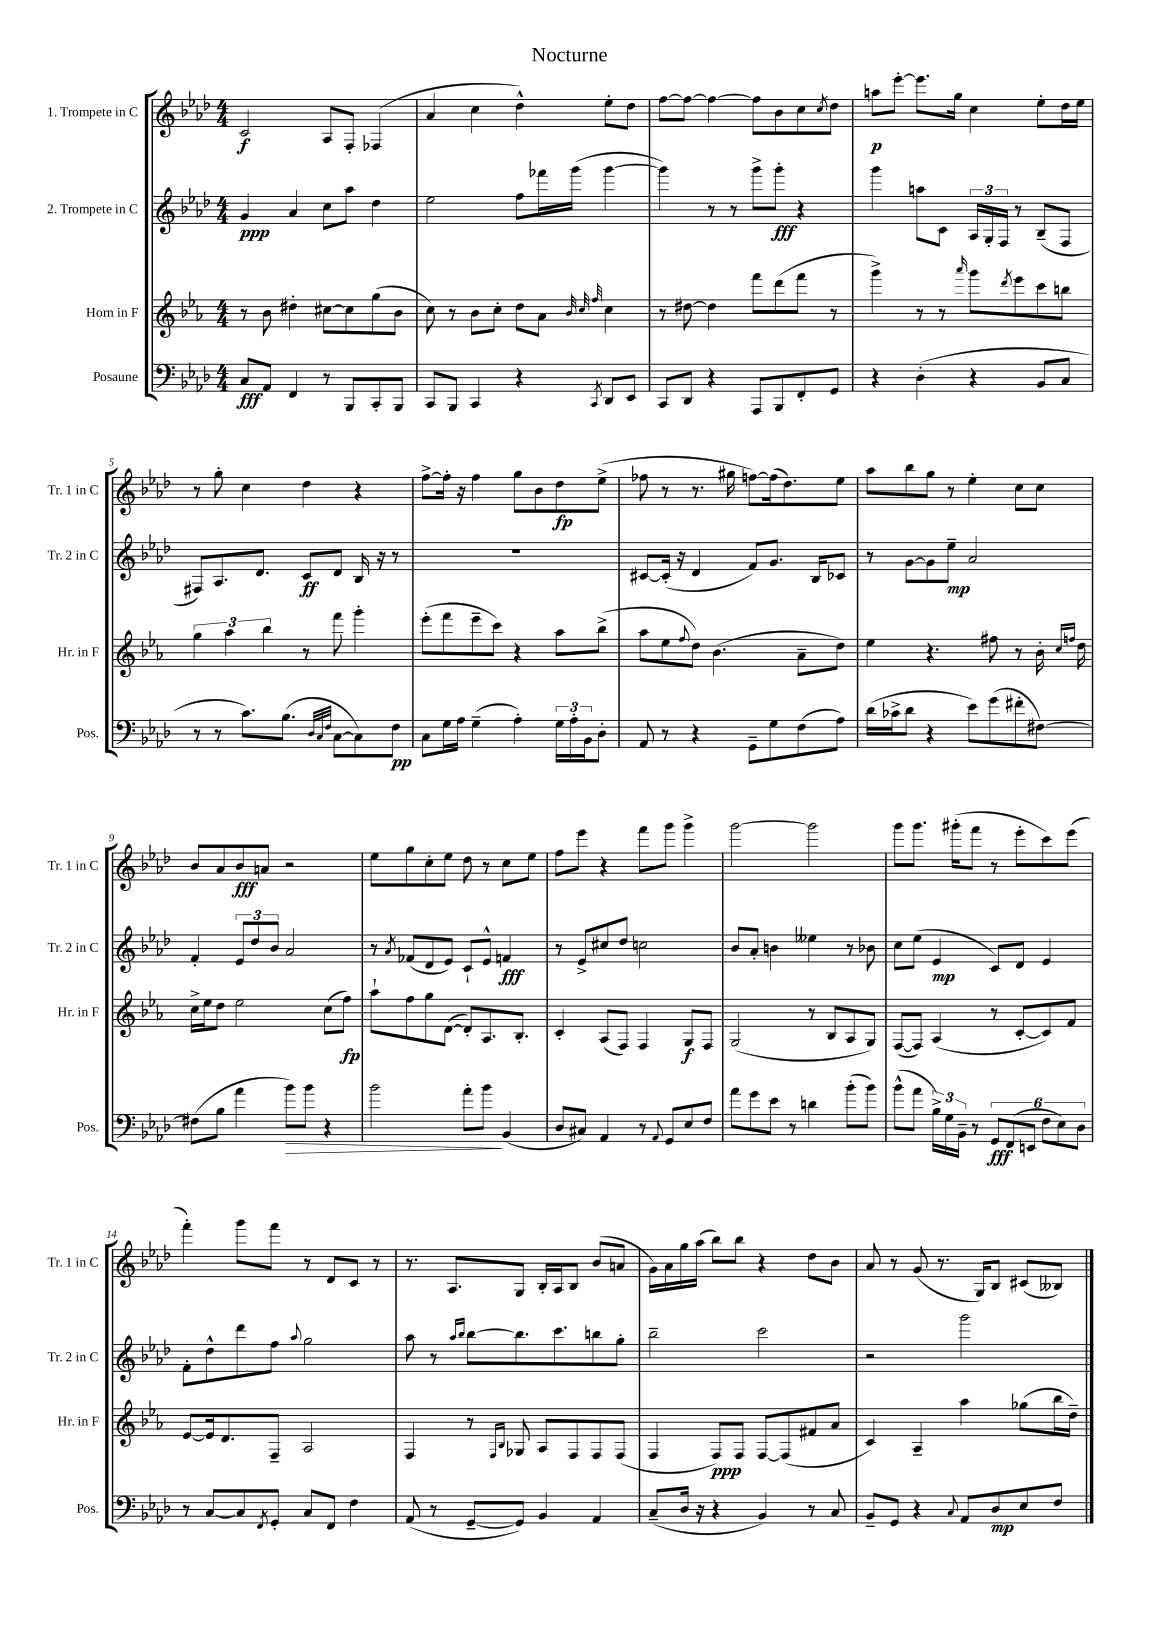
\header { title = "Nocturne" }
<<
\new StaffGroup <<
\new Staff = "s0" \with { instrumentName = "1. Trompete in C" shortInstrumentName = "Tr. 1 in C" } {
    \clef treble \key aes \major \numericTimeSignature \time 4/4
    c'2\f aes8 f8-. fes4( |
    aes'4 c''4 des''4-^) ees''8-. des''8 |
    f''8~ f''8~ f''4~ f''8 bes'8 c''8 \acciaccatura { c''8 } des''8 |
    a''8\p ees'''8~-. ees'''8. g''16 c''4 ees''8-. des''16 ees''16 |
    r8 g''8-. c''4 des''4 r4 |
    f''8~-> f''16-. r16 f''4 g''8 bes'8 des''8\fp ees''8->( |
    fes''8 r8 r8. gis''16 f''8~) f''16( des''8.) ees''8 |
    aes''8 bes''8 g''8 r8 ees''4-. c''8 c''8 |
    bes'8 aes'8 bes'8\fff a'8 r2 |
    ees''8 g''8 c''8-. ees''8 des''8 r8 c''8 ees''8 |
    f''8 ees'''8 r4 f'''8 g'''8 g'''4-> |
    g'''2~ g'''2 |
    g'''8 g'''8. gis'''16-.( f'''8 r8 ees'''8-. c'''8) ees'''8( |
    f'''4-.) g'''8 f'''8 r8 des'8 c'8 r8 |
    r8. aes8. g8 bes16-. aes16 bes8 bes'8( a'8 |
    g'16) aes'16 g''16 aes''16( bes''8) bes''8 r4 des''8 bes'8 |
    aes'8 r8 g'8( r8. g16) bes8 cis'8( beses8) \bar "|." |
}
\new Staff = "s1" \with { instrumentName = "2. Trompete in C" shortInstrumentName = "Tr. 2 in C" } {
    \clef treble \key aes \major \numericTimeSignature \time 4/4
    g'4\ppp aes'4 c''8 aes''8 des''4 |
    ees''2 f''8 fes'''16 g'''16( g'''4~ |
    g'''4) r8 r8 g'''8-> g'''8-.\fff r4 |
    g'''4 a''8 c'8 \tuplet 3/2 { aes16 g16-. f16 } r8 bes8--( f8 |
    fis8) aes8. des'8. c'8\ff des'8 bes16 r16 r8 |
    R1 |
    cis'8~ cis'16-.( r16 des'4 f'8) g'8. bes16 ces'8 |
    r8 g'8~ g'8 ees''8--\mp aes'2 |
    f'4-. \tuplet 3/2 { ees'8 des''8 bes'8 } aes'2 |
    r8 \acciaccatura { aes'8 } fes'8( des'8 ees'8) c'8-! ees'8-^ f'4\fff |
    r8 ees'8-> cis''8 des''8 c''2 |
    bes'8 aes'8-. b'4 eeses''4 r8 bes'8 |
    c''8 ees''8( ees'4\mp c'8) des'8 ees'4 |
    f'8-. des''8-^ des'''8 f''8 \appoggiatura { aes''8 } g''2 |
    aes''8 r8 \grace { aes''16 bes''16 } bes''8~ bes''8. c'''8. b''8 g''8-. |
    bes''2-- c'''2 |
    r2 g'''2 \bar "|." |
}
\new Staff = "s2" \with { instrumentName = "Horn in F" shortInstrumentName = "Hr. in F" } {
    \clef treble \key ees \major \numericTimeSignature \time 4/4
    r8 bes'8 dis''4-. cis''8~ cis''8 g''8( bes'8 |
    c''8) r8 bes'8 c''8-. d''8 aes'8 \grace { bes'32 c''32 f''32 } c''4 |
    r8 dis''8~ dis''4 f'''8 d'''8( f'''8 r8 |
    g'''4->) r8 r8 \grace { aes'''16 } g'''8 \acciaccatura { d'''8 } ees'''8 c'''8 b''8 |
    \tuplet 3/2 { g''4 aes''4 bes''4 } r8 f'''8 g'''4-. |
    ees'''8-.( f'''8 ees'''8-- c'''8) r4 aes''8 bes''8->( |
    aes''8 ees''8 \appoggiatura { f''8 } d''8) bes'4.( aes'8-- d''8) |
    ees''4 r4. fis''8 r8 bes'16-. \grace { c''16 f''16 } d''16 |
    c''16-> ees''16 d''8 ees''2 c''8( f''8\fp) |
    aes''8-! f''8 g''8 d'8~( d'8-.) aes8. bes8.-. |
    c'4-. aes8( f8) f4 g8\f f8 |
    g2( r8 bes8 aes8 g8) |
    f8~( f8) aes4( r8 c'8~-. c'8) f'8 |
    ees'8~ ees'16 d'8. f8-- aes2 |
    f4 r8 \grace { f16 bes16 } ges8 aes8 f8 f8 f8( |
    f4 f8\ppp) f8 f8~ f8( fis'8 aes'8 |
    c'4) aes4-- aes''4 ges''8( bes''16 d''16--) \bar "|." |
}
\new Staff = "s3" \with { instrumentName = "Posaune" shortInstrumentName = "Pos." } {
    \clef bass \key aes \major \numericTimeSignature \time 4/4
    c8\fff aes,8 f,4 r8 bes,,8 c,8-. bes,,8 |
    c,8 bes,,8 c,4 r4 \acciaccatura { c,8 } des,8 ees,8 |
    c,8 des,8 r4 aes,,8 bes,,8 f,8-. g,8 |
    r4 des4-.( r4 bes,8 c8 |
    r8 r8 c'8.) bes8.( \grace { des32 c32 f32 } c8~ c8) f8\pp |
    c8 g16 aes16 g4--( aes4-.) \tuplet 3/2 { g16 aes16-. bes,16 } des8-. |
    aes,8 r8 r4 g,8-- g8 f8( aes8) |
    des'16( ces'16-> des'8 r4 ees'8) g'8( fis'8-. fis8~) |
    fis8( bes8 aes'4 bes'8\>) bes'8 r4 |
    bes'2 aes'8-. bes'8\! bes,4( |
    des8 cis8) aes,4 r8 \appoggiatura { aes,8 } g,8 ees8 f8 |
    aes'8 g'8 ees'8 r8 d'4 bes'8-.( bes'8) |
    bes'8-^( aes'8 \tuplet 3/2 { bes16->) g16 bes,16-- } r8 \tuplet 6/4 { g,8\fff f,8( e,8 f8 ees8) des8 } |
    r8 c8~ c8 \acciaccatura { f,8 } g,8-. c8 f,8 f4 |
    aes,8( r8 g,8~-- g,8) bes,4 aes,4 |
    c8--( des16 r16 r4 bes,4) r8 c8 |
    bes,8-- g,8 r4 \appoggiatura { c8 } aes,8 des8\mp ees8 f8 \bar "|." |
}
>>
>>
